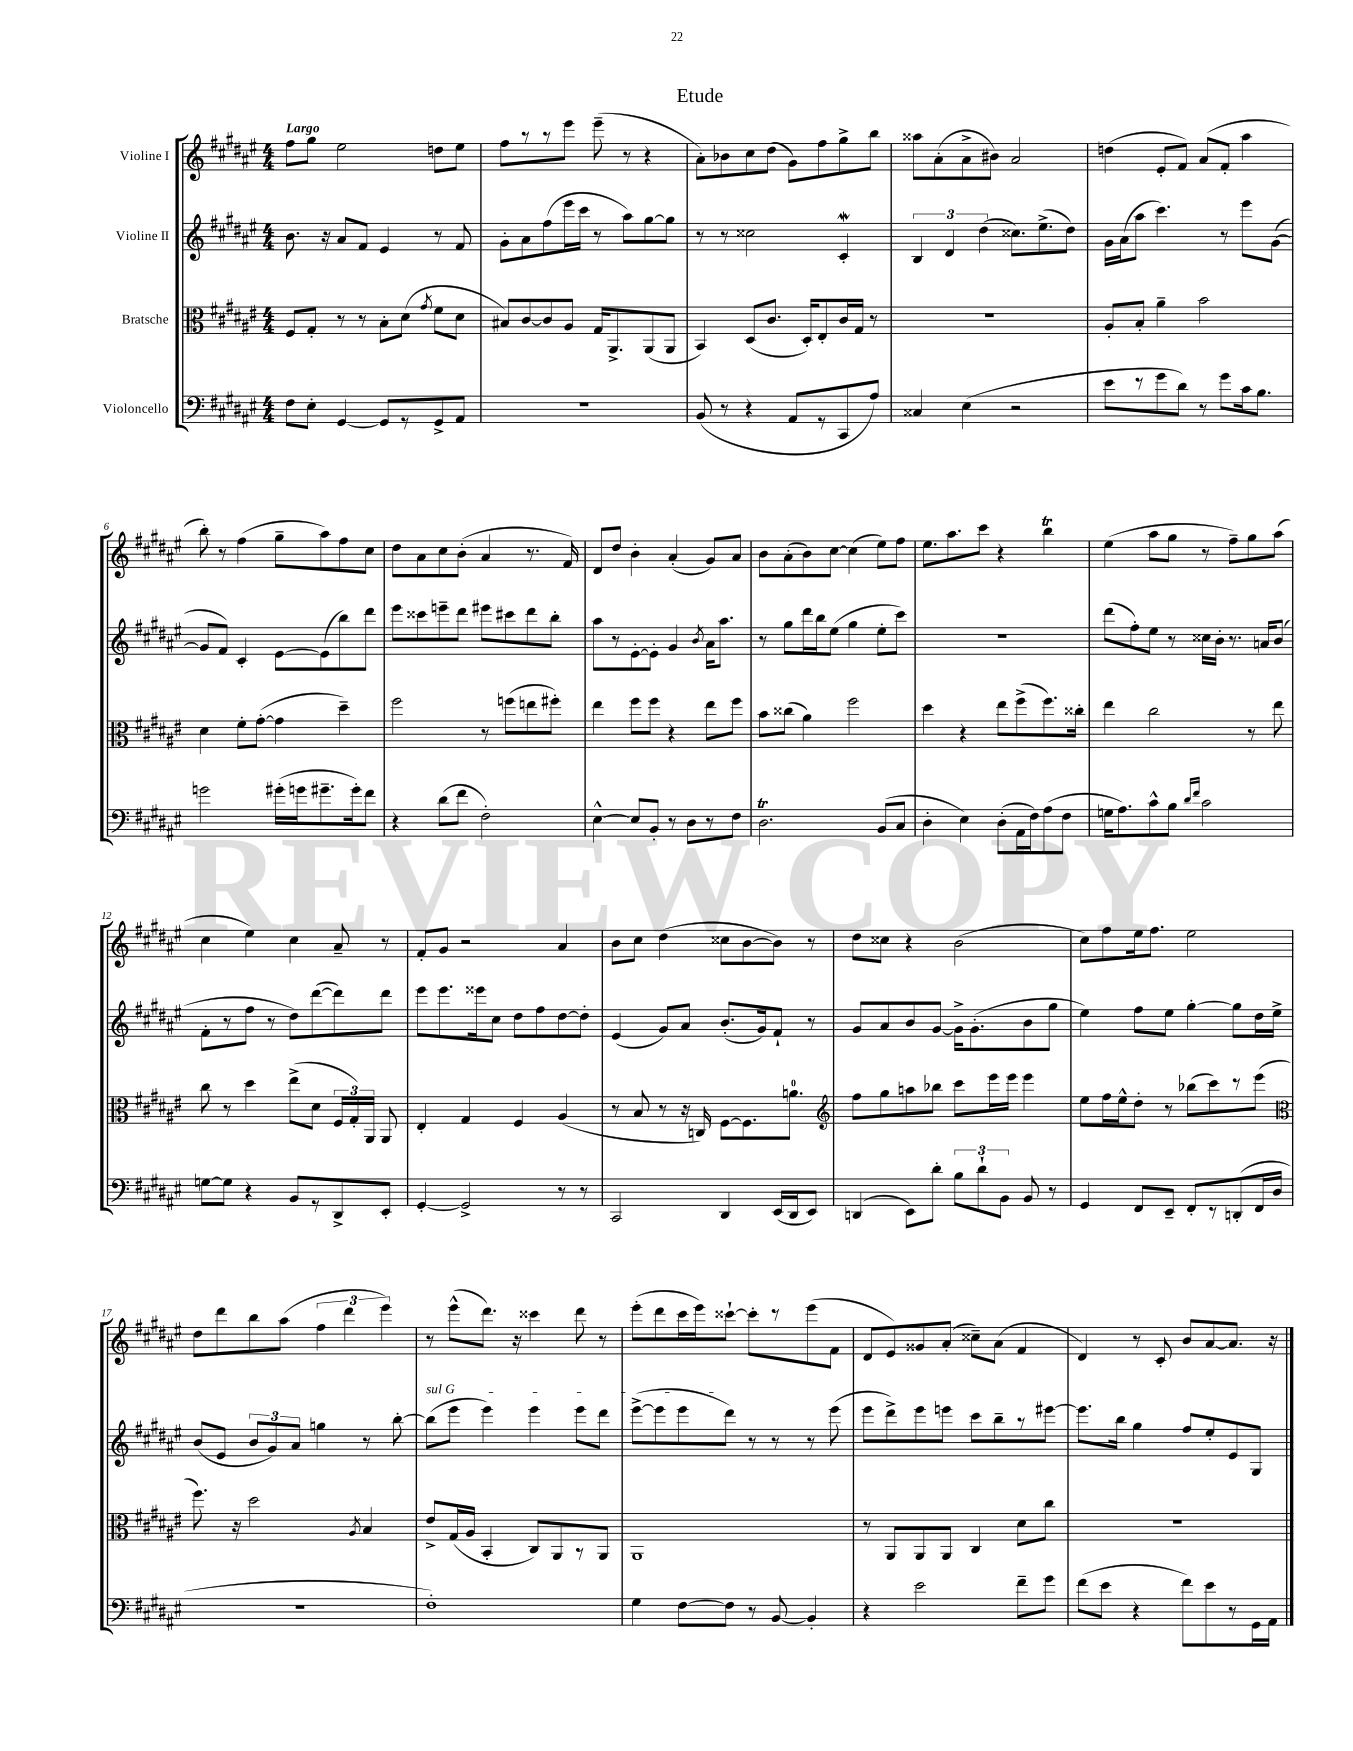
\header { title = "Etude" }
<<
\new StaffGroup <<
\new Staff = "s0" \with { instrumentName = "Violine I" } {
    \clef treble \key fis \major \numericTimeSignature \time 4/4 \tempo "Largo"
    \autoBeamOff fis''8[ gis''8] eis''2 d''8[ eis''8] |
    fis''8[ r8 r8 eis'''8] eis'''8--( r8 r4 |
    ais'8[-.) bes'8 cis''8 dis''8]( gis'8[) fis''8 gis''8-> b''8] |
    aisis''8[ ais'8-.( ais'8-> bis'8]) ais'2 |
    d''4( eis'8[-. fis'8]) ais'8[( fis'8]-. ais''4 |
    b''8-.) r8 fis''4( gis''8[-- ais''8) fis''8 cis''8] |
    dis''8[ ais'8 cis''8 b'8]-.( ais'4 r8. fis'16) |
    dis'8[ dis''8] b'4-. ais'4-.( gis'8[) ais'8] |
    b'8[ ais'8-.( b'8) cis''8]~ cis''4( eis''8[) fis''8] |
    eis''8.[ ais''8. cis'''8] r4 b''4\trill |
    eis''4( ais''8[ gis''8] r8 fis''8[--) gis''8 ais''8]( |
    cis''4 eis''4) cis''4 ais'8-- r8 |
    fis'8[-. gis'8] r2 ais'4 |
    b'8[ cis''8] dis''4( cisis''8[ b'8~ b'8]) r8 |
    dis''8[ cisis''8] r4 b'2( |
    cis''8[) fis''8 eis''16 fis''8.] eis''2 |
    dis''8[ dis'''8 b''8 ais''8]( \tuplet 3/2 { fis''4 dis'''4 eis'''4) } |
    r8 eis'''8[-^( dis'''8.]) r16 cisis'''4 dis'''8 r8 |
    eis'''8[-.( dis'''8 cis'''16 eis'''16) cisis'''8]~-! cisis'''8[-. r8 eis'''8( fis'8] |
    dis'8[ eis'8) gisis'8 ais'8]-.( cisis''8[--) ais'8]( fis'4 |
    dis'4) r8 cis'8-. b'8[ ais'8~ ais'8.] r16 \bar "|." |
}
\new Staff = "s1" \with { instrumentName = "Violine II" } {
    \clef treble \key fis \major \numericTimeSignature \time 4/4
    \autoBeamOff b'8. r16 ais'8[ fis'8] eis'4 r8 fis'8 |
    gis'8[-. ais'8 fis''8( eis'''16 cis'''16] r8 ais''8[) gis''8~ gis''8] |
    r8 r8 cisis''2 cis'4-.\mordent |
    \tuplet 3/2 { b4 dis'4 dis''4( } cisis''8.[) eis''8.->( dis''8]) |
    gis'16[ ais'16( ais''8] cis'''4.) r8 eis'''8[ gis'8]~( |
    gis'8[ fis'8]) cis'4-. eis'8[~ eis'8( b''8) dis'''8] |
    eis'''8[ cisis'''8 e'''8-- dis'''8] eis'''8[ cis'''8 dis'''8 b''8]-. |
    ais''8[ r8 eis'8~-. eis'8]-. gis'4 \acciaccatura { b'8 } ais'16[ ais''8.] |
    r8 gis''8[ dis'''16 b''16 eis''8]( gis''4 eis''8[-. cis'''8]) |
    R1 |
    dis'''8[( fis''8-.) eis''8] r8 cisis''16[ b'16]-. r8. a'16[ b'8]( |
    fis'8[-. r8 fis''8] r8 dis''8[) dis'''8~( dis'''8) dis'''8] |
    eis'''8[ eis'''8. eisis'''16 cis''8] dis''8[ fis''8 dis''8~ dis''8]-. |
    eis'4( gis'8[) ais'8] b'8.[-.( gis'16) fis'8]-! r8 |
    gis'8[ ais'8 b'8 gis'8]~ gis'16[-> gis'8.-.( b'8 gis''8] |
    eis''4) fis''8[ eis''8] gis''4~-. gis''8[ dis''16 eis''16]-> |
    b'8[( eis'8] \tuplet 3/2 { b'8[ gis'8) ais'8] } g''4 r8 b''8~-. |
    \once \override TextSpanner.bound-details.left.text = \markup { \italic "sul G" } b''8[\startTextSpan( eis'''8] eis'''4) eis'''4 eis'''8[ dis'''8] |
    eis'''8[~->( eis'''8 eis'''8 dis'''8]\stopTextSpan) r8 r8 r8 eis'''8( |
    eis'''8[ dis'''8->) eis'''8 e'''8] cis'''8[ b''8-- r8 eis'''8]~ |
    eis'''8.[ b''16] gis''4 fis''8[ eis''8-. eis'8 gis8] \bar "|." |
}
\new Staff = "s2" \with { instrumentName = "Bratsche" } {
    \clef alto \key fis \major \numericTimeSignature \time 4/4
    \autoBeamOff fis8[ gis8]-. r8 r8 b8[-. dis'8]( \acciaccatura { gis'8 } fis'8[ dis'8] |
    bis8[) cis'8~ cis'8 ais8] gis16[ ais,8.-> ais,8( ais,8] |
    b,4) dis8[( cis'8.] dis16[-.) eis8-. cis'16 gis16] r8 |
    R1 |
    ais8[-. b8]-. ais'4-- b'2 |
    dis'4 fis'8[-. gis'8]~-.( gis'4 dis''4--) |
    fis''2 r8 f''8[( e''8 fis''8]-.) |
    eis''4 fis''8[ fis''8] r4 eis''8[ fis''8] |
    b'8[ cisis''8]( ais'4) fis''2 |
    dis''4 r4 eis''8[ fis''8->( fis''8.) cisis''16]-. |
    eis''4 cis''2 r8 eis''8 |
    cis''8 r8 dis''4 eis''8[->( dis'8] \tuplet 3/2 { fis16[ gis16-.) ais,16] } ais,8 |
    eis4-. gis4 fis4 ais4( |
    r8 b8 r8 r16 c16) fis8[~ fis8. a'8.]-0 |
    \clef treble fis''8[ gis''8 a''8 bes''8] cis'''8[ eis'''16 eis'''16] eis'''4 |
    eis''8[ fis''16 eis''16-^ dis''8]-. r8 bes''8[( cis'''8) r8 eis'''8]( |
    \clef alto fis''8.) r16 dis''2 \acciaccatura { ais8 } b4 |
    eis'8[-> gis16( ais16] b,4-. cis8[) ais,8 r8 ais,8] |
    ais,1 |
    r8 ais,8[ ais,8 ais,8] cis4 dis'8[ cis''8] |
    r1 \bar "|." |
}
\new Staff = "s3" \with { instrumentName = "Violoncello" } {
    \clef bass \key fis \major \numericTimeSignature \time 4/4
    \autoBeamOff fis8[ eis8]-. gis,4~ gis,8[ r8 gis,8-> ais,8] |
    r1 |
    b,8( r8 r4 ais,8[ r8 cis,8 ais8]) |
    cisis4 eis4( r2 |
    eis'8[ r8 gis'8 dis'8]) r8 gis'8[ cis'16 b8.] |
    g'2 gis'16[-.( g'16 gis'8.-- gis'16-.) fis'8] |
    r4 dis'8[( fis'8] fis2-.) |
    eis4~-^ eis8[ b,8]-. r8 dis8[ r8 fis8] |
    dis2.\trill b,8[( cis8] |
    dis4-. eis4) dis8[-.( ais,16 fis16) ais8( fis8] |
    g16[ ais8.) cis'8-^ b8] \grace { dis'16[ fis'16] } cis'2 |
    g8[~ g8] r4 b,8[ r8 dis,8-> eis,8]-. |
    gis,4~-. gis,2-> r8 r8 |
    cis,2 dis,4 eis,16[( dis,16 eis,8]) |
    d,4( eis,8[) dis'8]-. \tuplet 3/2 { b8[ dis'8-! b,8] } b,8 r8 |
    gis,4 fis,8[ eis,8]-- fis,8[-. r8 d,8-.( fis,16 dis16] |
    R1 |
    fis1-.) |
    gis4 fis8[~ fis8] r8 b,8~ b,4-. |
    r4 eis'2 fis'8[-- gis'8] |
    fis'8[( eis'8] r4 fis'8[) eis'8 r8 gis,16 ais,16] \bar "|." |
}
>>
>>
